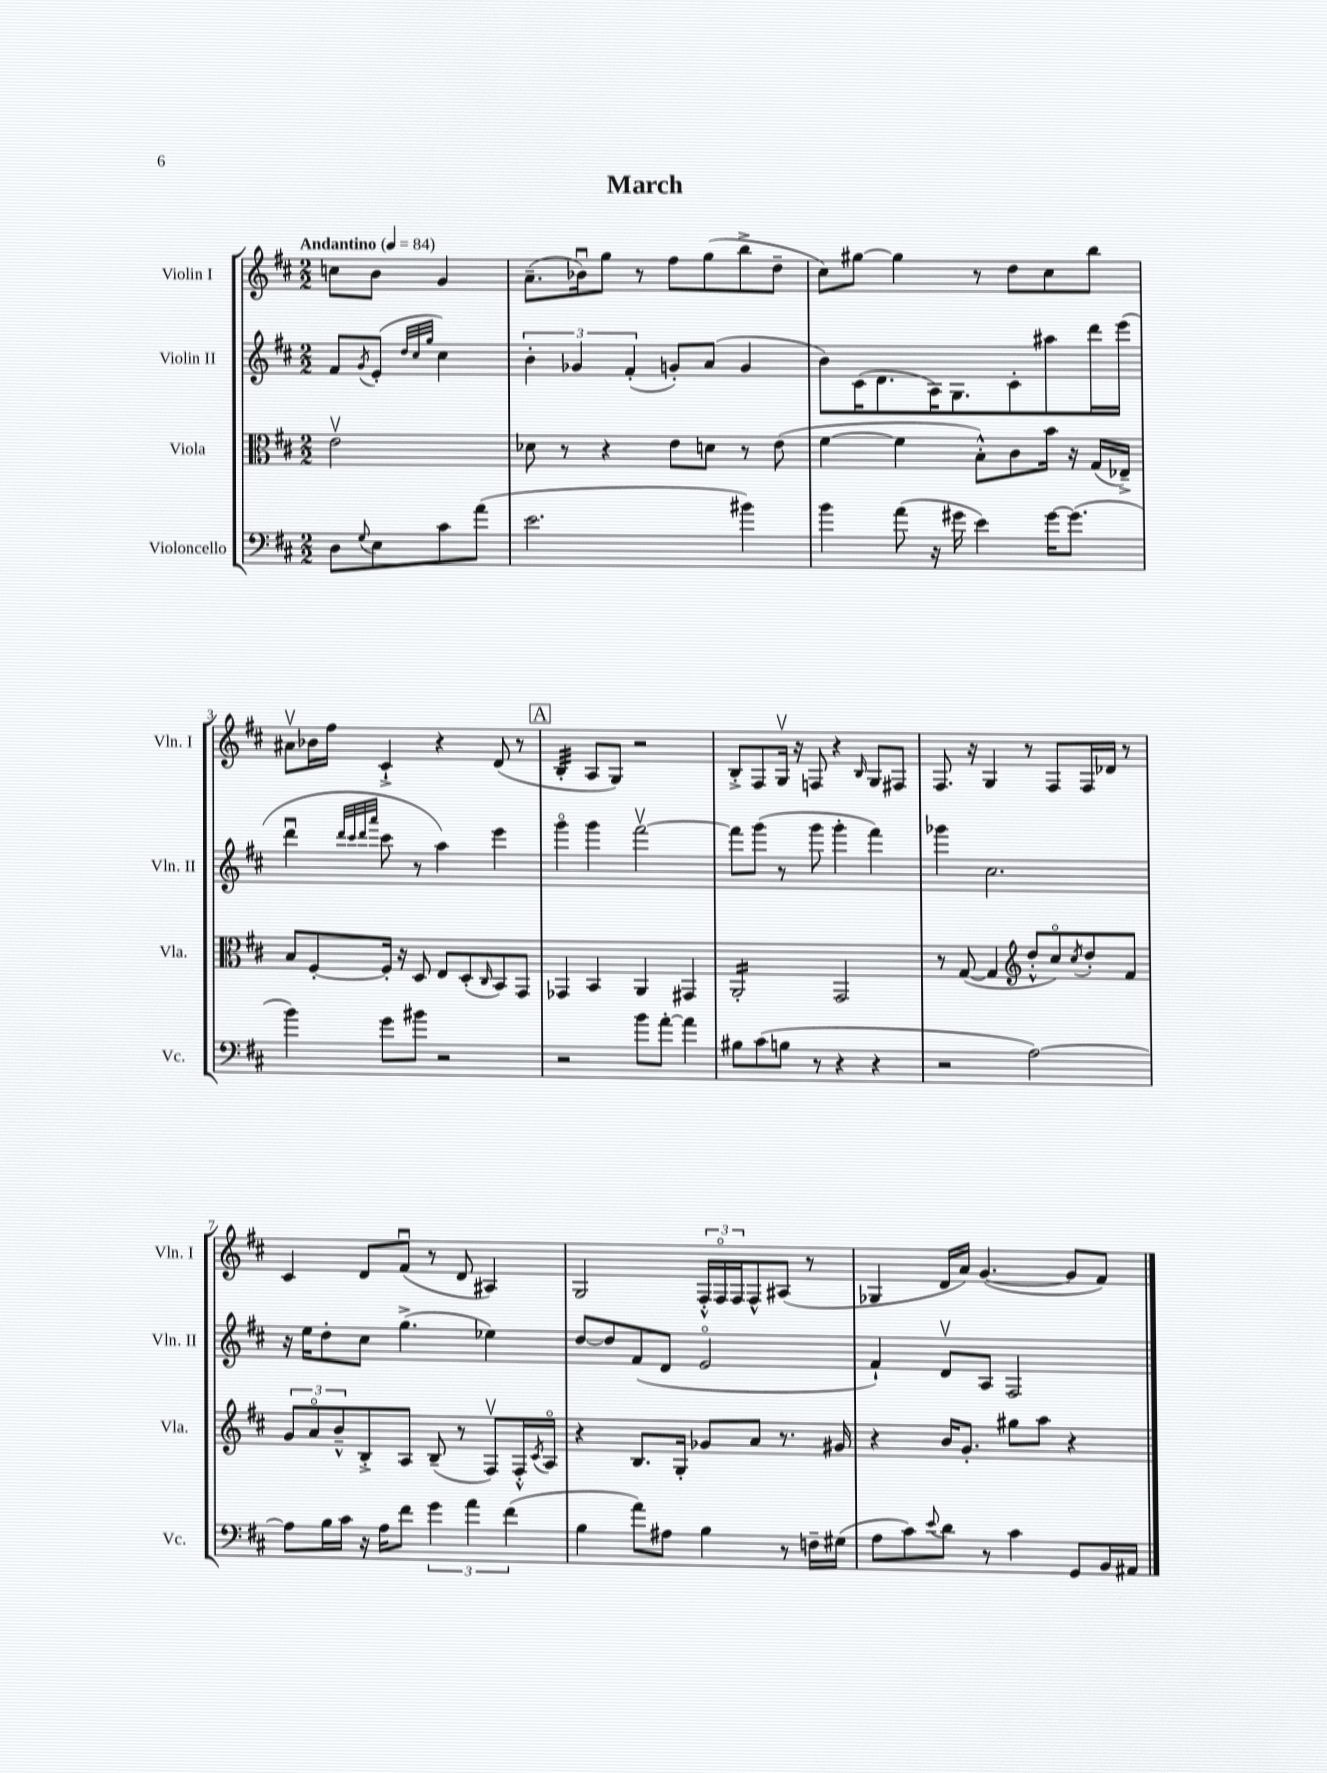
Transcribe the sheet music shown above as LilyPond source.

\header { title = "March" }
<<
\new StaffGroup <<
\new Staff = "s0" \with { instrumentName = "Violin I" shortInstrumentName = "Vln. I" } {
    \clef treble \key d \major \numericTimeSignature \time 2/2 \partial 2 \tempo "Andantino" 4 = 84
    c''8 b'8 g'4 |
    a'8.--( bes'16\downbow) g''8 r8 fis''8 g''8( b''8-> d''8-- |
    cis''8) gis''8~ gis''4 r8 d''8 cis''8 b''8 |
    ais'8\upbow bes'16 fis''16 cis'4-!-> r4 d'8( r8 |
    \mark \markup { \box "A" } b4:32-. a8 g8) r2 |
    b8-.-> fis8 g16\upbow r16 f8 r4 \grace { b16 } g8 fis8 |
    fis8. r16 g4 r8 fis8 fis16 des'16 r8 |
    cis'4 d'8 fis'8\downbow( r8 d'8 ais4) |
    g2 \tuplet 3/2 { fis16-.-^ fis16\flageolet fis16 } fis8-^ ais8( r8 |
    ges4 d'16 a'16) g'4.~( g'8 fis'8) \bar "|." |
}
\new Staff = "s1" \with { instrumentName = "Violin II" shortInstrumentName = "Vln. II" } {
    \clef treble \key d \major \numericTimeSignature \time 2/2 \partial 2
    fis'8 \acciaccatura { g'8 } e'8-.( \grace { d''32 cis''32 g''32 } cis''4) |
    \tuplet 3/2 { b'4-. ges'4 fis'4-.( } g'8-.) a'8( g'4 |
    b'8) cis'16( d'8. a16) g8. cis'8-. ais''8 d'''16 e'''16( |
    d'''4\downbow \grace { d'''32 cis'''32 d'''32 a'''32 } cis'''8 r8 a''4) e'''4 |
    \mark \markup { \box "A" } g'''4\flageolet g'''4 fis'''2~\upbow |
    fis'''8 g'''8( r8 g'''8 g'''4-. fis'''4) |
    ges'''4 cis''2. |
    r16 e''16 d''8-. cis''8 g''4.->( ees''4) |
    d''8~ d''8 fis'8( d'8 e'2\flageolet |
    fis'4-!) d'8\upbow a8 fis2 \bar "|." |
}
\new Staff = "s2" \with { instrumentName = "Viola" shortInstrumentName = "Vla." } {
    \clef alto \key d \major \numericTimeSignature \time 2/2 \partial 2
    e'2\upbow |
    des'8 r8 r4 e'8 d'8 r8 e'8( |
    fis'4~ fis'4 b8-.-^) cis'8 b'16 r16 g16( ees16--->) |
    b8 fis8~-. fis16-. r16 d8 e8 d8-.( \grace { cis16 } b,8) g,8 |
    \mark \markup { \box "A" } ges,4 b,4 a,4 gis,4 |
    a,2:16-. g,2 |
    r8 g8~( g4 \clef treble d''8-.-^ cis''8\flageolet) \acciaccatura { cis''8 } d''8-. fis'8 |
    \tuplet 3/2 { g'8 a'8\flageolet b'8---^ } b8-.-> a8 b8--( r8 fis8\upbow) fis16-.-^ \acciaccatura { cis'8 } a16\flageolet |
    r4 b8. g16-. ges'8 a'8 r8. gis'16 |
    r4 b'16 g'8.-. gis''8 a''8 r4 \bar "|." |
}
\new Staff = "s3" \with { instrumentName = "Violoncello" shortInstrumentName = "Vc." } {
    \clef bass \key d \major \numericTimeSignature \time 2/2 \partial 2
    d8 \appoggiatura { g8 } e8 cis'8 a'8( |
    e'2. bis'4) |
    b'4 a'8( r16 gis'16 e'4) gis'16~ gis'8.( |
    b'4) g'8 bis'8 r2 |
    \mark \markup { \box "A" } r2 b'8 a'8~-. a'4 |
    bis8 cis'8( b8 r8 r4 r4 |
    r2 a2~) |
    a8 b16 cis'16 r16 a16 fis'8 \tuplet 3/2 { g'4 a'4 fis'4( } |
    b4 a'8) ais8 b4 r8 f16-- gis16( |
    a8 cis'8) \appoggiatura { e'8 } d'8 r8 cis'4 g,8 b,16 ais,16 \bar "|." |
}
>>
>>
